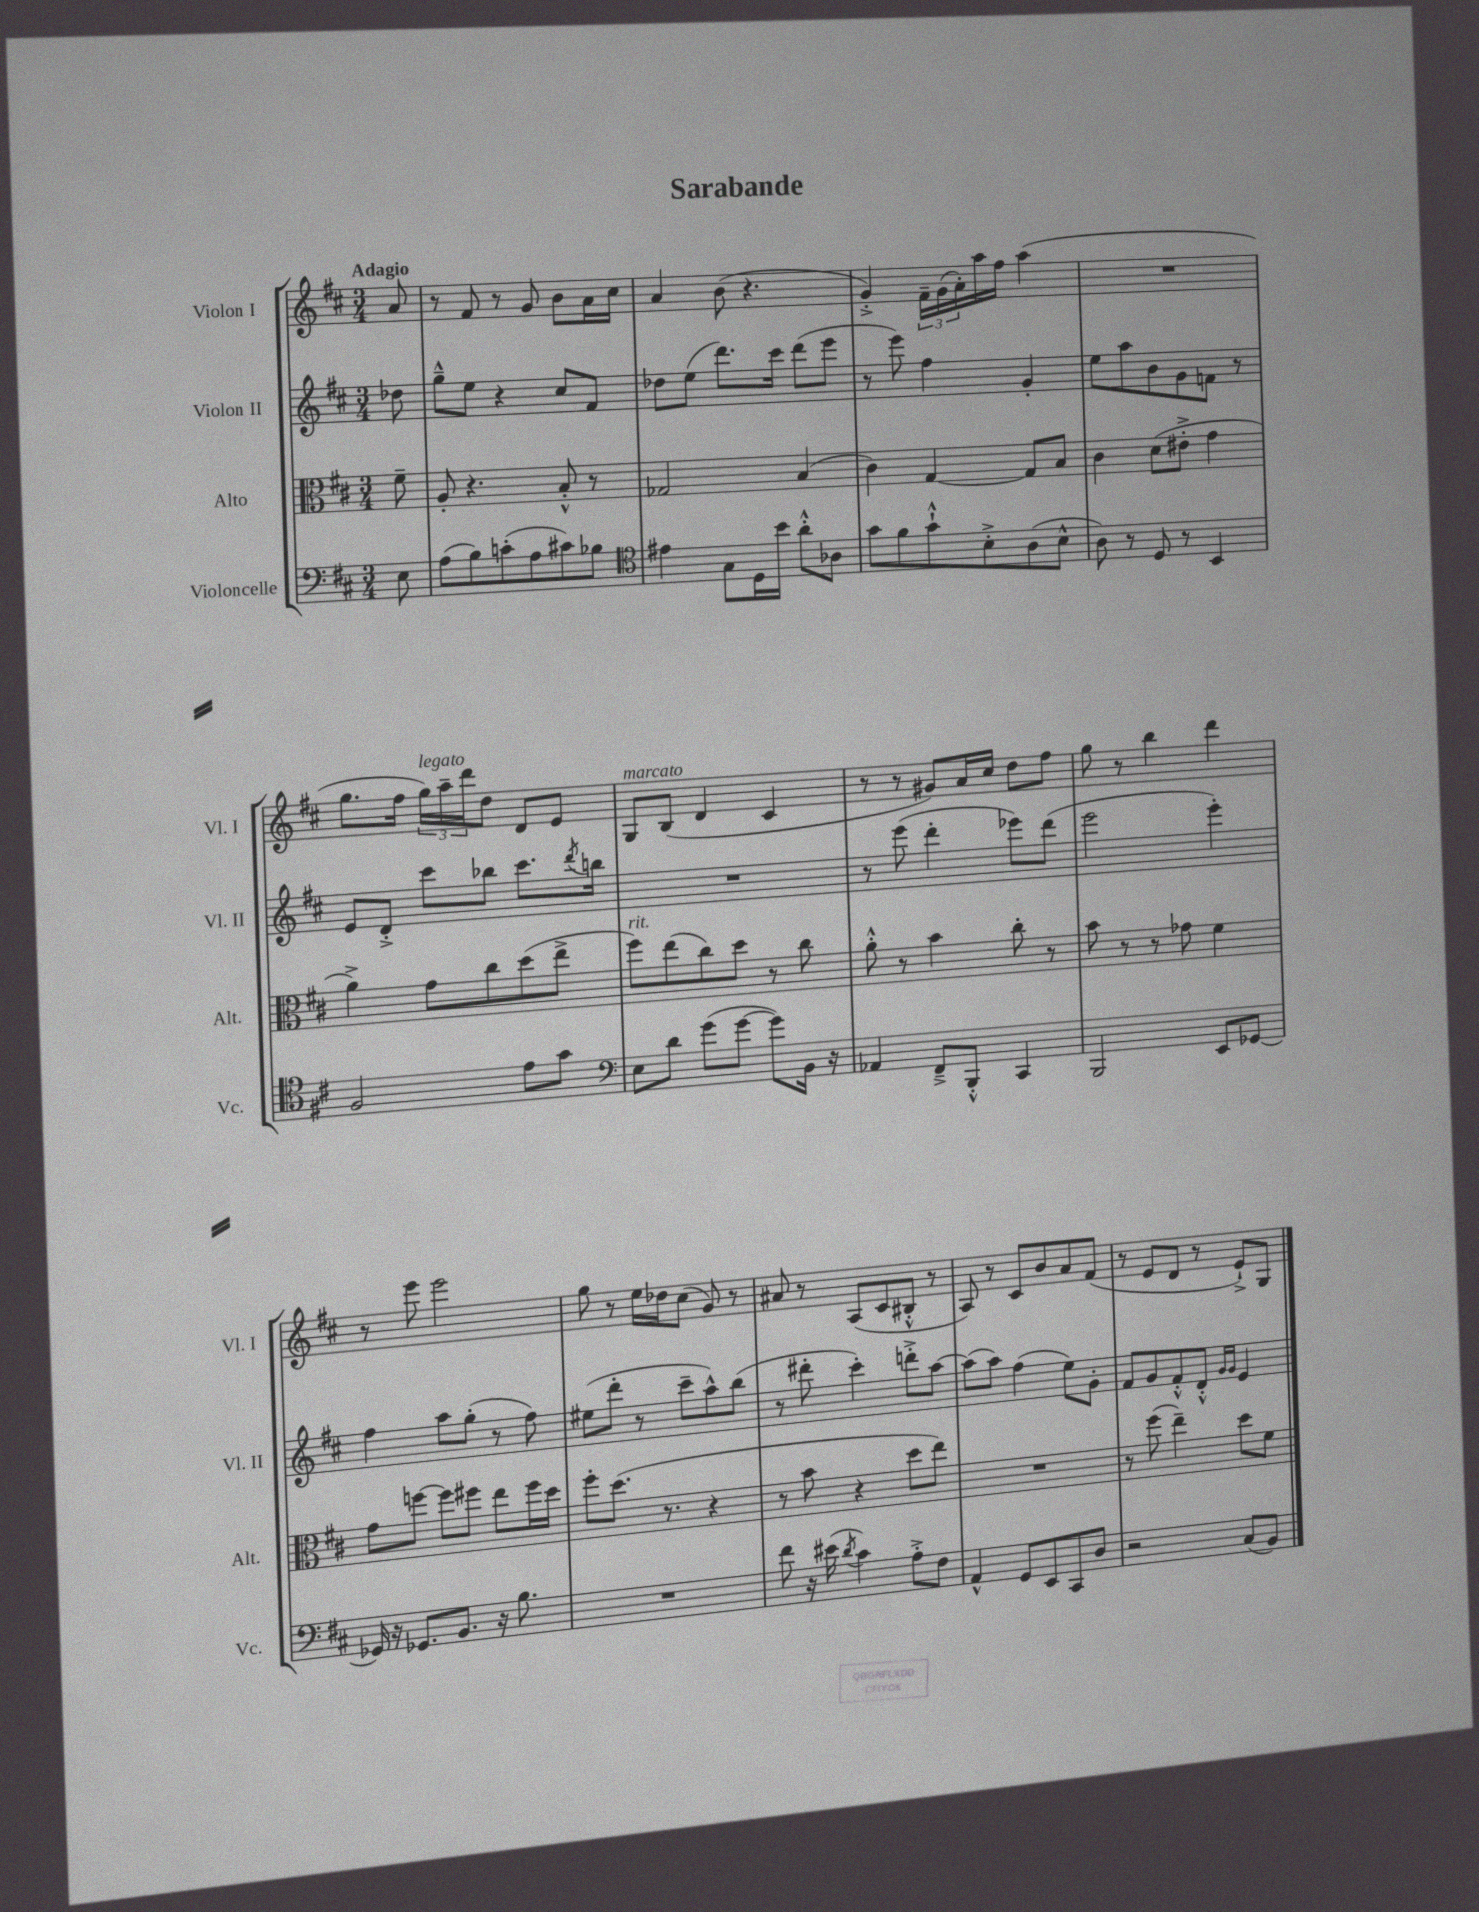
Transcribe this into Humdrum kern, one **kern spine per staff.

**kern	**kern	**kern	**kern
*staff4	*staff3	*staff2	*staff1
*clefF4	*clefC3	*clefG2	*clefG2
*k[f#c#]	*k[f#c#]	*k[f#c#]	*k[f#c#]
*M3/4	*M3/4	*M3/4	*M3/4
8E\	8f#~\	8dd-\	8a/
=	=	=	=
(8A\L	8A'/	8gg~^^\L	8r
8B\)	4.r	8ee\J	8f#/
(8c'\	.	4r	8r
8A\	.	.	8g/
8c#\)	8B'^^/	8cc#/L	8b\L
8B-\J	8r	8f#/J	16a\L
.	.	.	16cc#\JJ
=	=	=	=
*clefC4	*	*	*
4e#\	2G-/	8dd-\L	4a/
.	.	(8ee\J	.
8G\L	.	8.ddd\L)	(8b\
16D\L	.	.	4.r
16b\JJ	.	16ccc#\Jk	.
8a'^^\L	(4B/	(8ddd\L	.
8A-\J	.	8eee\J	.
=	=	=	=
8g\L	4c#\)	8r	4g'^/)
8f#\	.	8eee\)	.
8g`^^\	[4G/	4ff#\	24f#~\LL
.	.	.	(24g\
.	.	.	24a'\)
8B'^\	.	.	16aa\
.	.	.	16ff#\JJ
(8A\	8G/]L	4g'/	(4aa\
8B^^\J	8B/J	.	.
=	=	=	=
8A\)	4c#\	8ee\L	2.r
8r	.	8aa\	.
8D/	(8d\L	8b\	.
8r	8e#'^\J	8g\	.
4BB/	4g\	8f\J	.
.	.	8r	.
=	=	=	=
2F#/	4a^\)	8e/L	8.gg\L
.	.	8d'^/J	.
.	.	.	16ff#\Jk
.	8g\L	8ccc#\L	24gg\LL)
.	.	.	24aa~\
.	.	.	24ddd\J
.	8cc#\	8bb-\J	8dd\J
8e\L	(8dd\	8.ccc#\L	8d/L
8g\J	8ee^\J	.	8e/J
.	.	8qddd/	.
.	.	16bb\Jk	.
=	=	=	=
*clefF4	*	*	*
8E\L	8ff#\L)	2.r	8G/L
8d\J	(8ee\	.	(8B/J
(8g\L	8cc#\)	.	4d/
[8g\J	8dd\J	.	.
8g\]L)	8r	.	4c#/
16BB\Jk	8cc#\	.	.
16r	.	.	.
=	=	=	=
4AA-/	8a'^^\	8r	8r
.	8r	(8eee\	8r
8FF#~^/L	4b\	4ddd'\	8g#/L)
8BBB'^^/J	.	.	16a/L
.	.	.	16cc#/JJ
4CC#/	8cc#'\	8eee-\L)	8dd\L
.	8r	(8ddd\J	8ff#\J
=	=	=	=
2BBB/	8b\	2eee\	8gg\
.	8r	.	8r
.	8r	.	4bb\
.	8g-\	.	.
8EE/L	4f#\	4eee'\)	4ddd\
[8GG-/J	.	.	.
=	=	=	=
16GG-/]	8g\L	4ff#\	8r
16r	.	.	.
8.GG-/L	[8ff\J	.	8eee\
.	8ff\]L	8aa\L	2eee\
8.BB/J	.	.	.
.	8ff#\J	(8gg'\J	.
16r	8ee\L	8r	.
8.B\	.	.	.
.	16ff#\L	8ff#\)	.
.	16dd\JJ	.	.
=	=	=	=
2.r	8ff#'\L	(8ee#\L	8gg\
.	(8.dd\J	8ddd'\J	8r
.	.	8r	16ee\LL
.	8.r	.	16dd-\J
.	.	8ccc#~\L	(8cc#\J
.	4r	8aa^^\)	8g/)
.	.	(8bb\J	8r
=	=	=	=
8f#\	8r	8r	8a#/
16r	8b\	8ddd#'\	8r
(16e#\	.	.	.
8qd/	.	.	.
4c#\)	4r	4ccc#'\)	(8A/L
.	.	.	8c#/
8A'^\L	8dd\L	8ddd'^\L	8B#'^^/J
8F#\J	8ee\J)	[8aa\J	8r
=	=	=	=
4AA^^/	2.r	(8aa\]L	8A/)
.	.	8aa\J)	8r
8GG/L	.	(4ff#\	8c#/L
8EE/	.	.	8b/
8CC#/	.	8ee\L)	8a/
8D/J	.	8g'\J	(8f#/J
=	=	=	=
2r	8r	8f#/L	8r
.	(8ff#\	8g/	8e/L
.	4ee~\)	8f#'^^/	8d/J
.	.	8d'^^/J	8r
.	.	16qqg/LL	.
.	.	16qqg/JJ	.
(8C#/L	8dd\L	4e/	8e`^/L)
8BB/J)	8f#\J	.	8G/J
==	==	==	==
*-	*-	*-	*-
